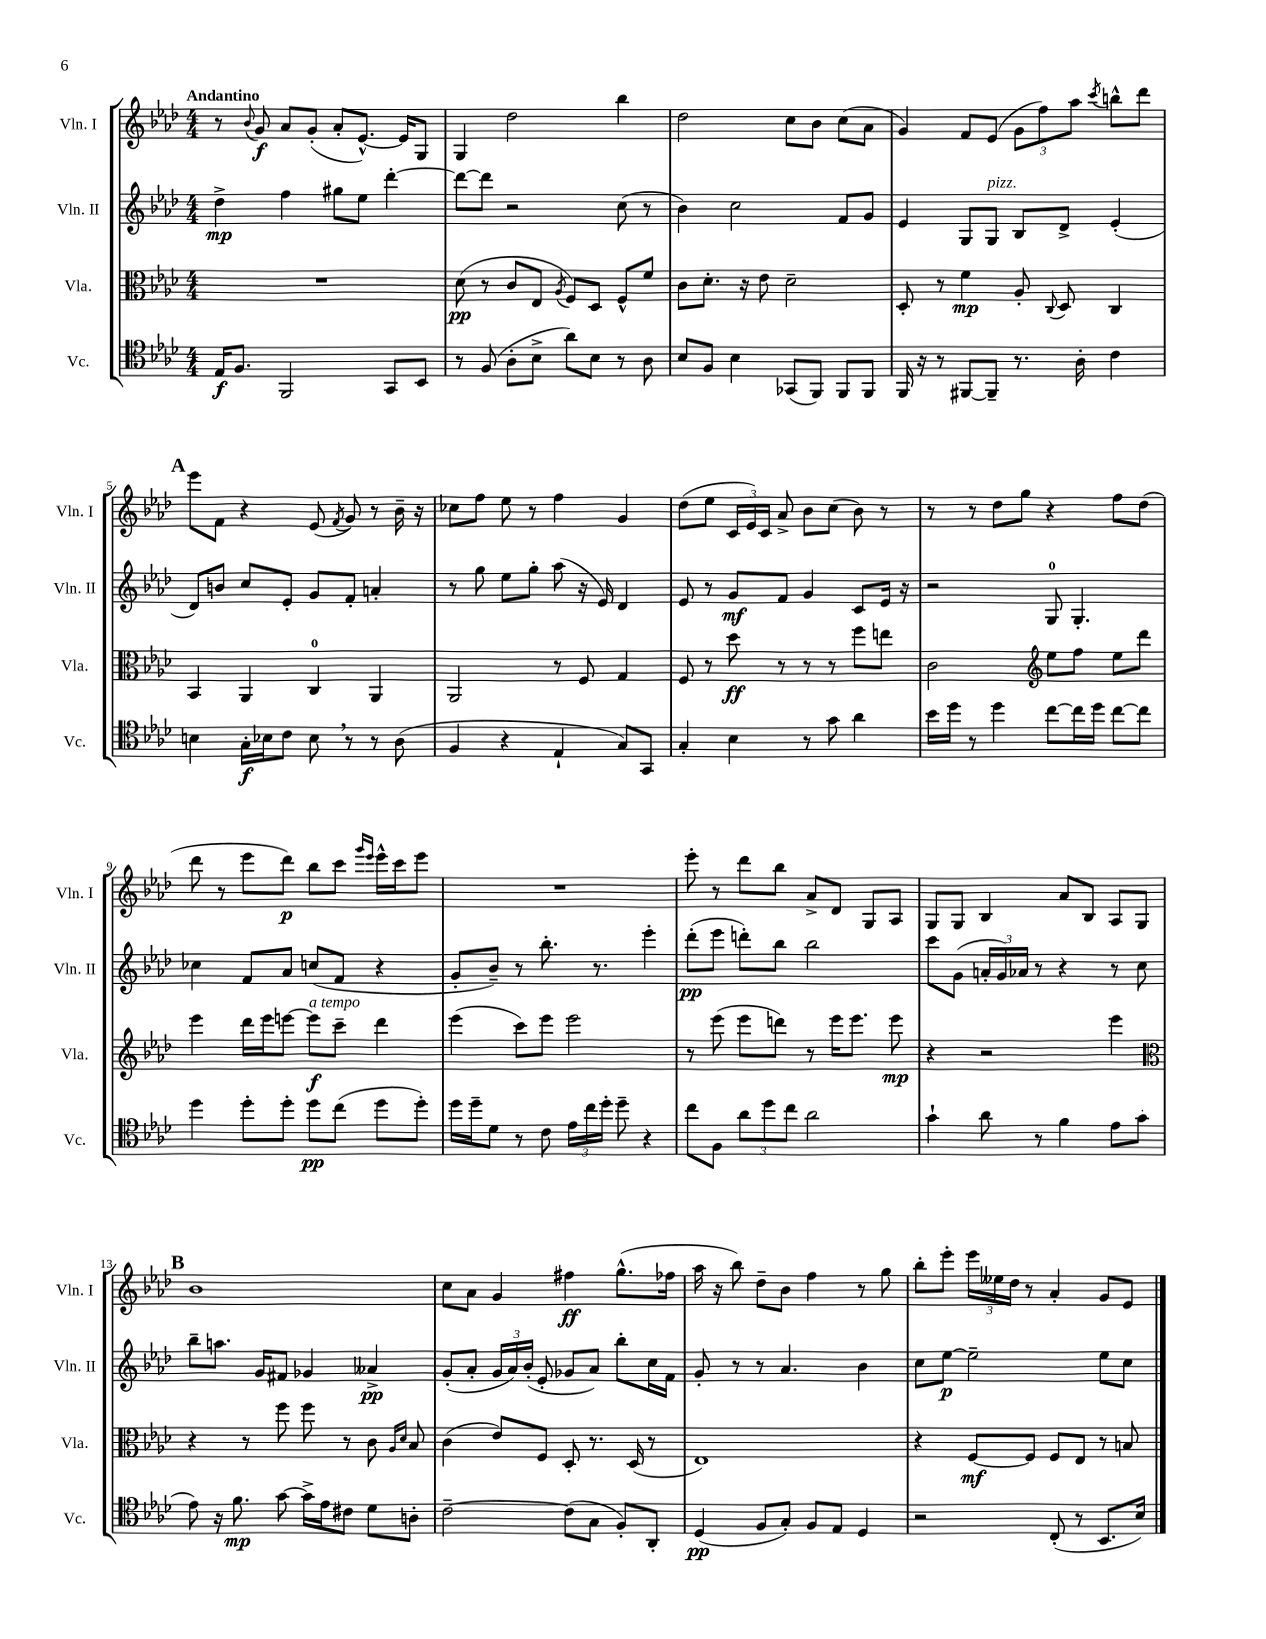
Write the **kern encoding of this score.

**kern	**kern	**kern	**kern
*staff4	*staff3	*staff2	*staff1
*clefC4	*clefC3	*clefG2	*clefG2
*k[b-e-a-d-]	*k[b-e-a-d-]	*k[b-e-a-d-]	*k[b-e-a-d-]
*M4/4	*M4/4	*M4/4	*M4/4
16E-/LK	1r	4dd-^\	8r
8.F/J	.	.	.
.	.	.	8qqb-/
.	.	.	8g/
2FF/	.	4ff\	8a-/L
.	.	.	(8g'/J
.	.	8gg#\L	8a-'/L
.	.	8ee-\J	[8.e-^^/J)
8GG/L	.	[4ddd-'\	.
.	.	.	16e-/]LK
8BB-/J	.	.	8G/J
=	=	=	=
8r	(8d-\	8ddd-\_L	4G/
(8F/	8r	8ddd-\]J	.
8A-'\L	8c/L	2r	2dd-\
8B-^\J	8E-/J	.	.
.	8qA-/	.	.
8a-\L)	8F/L)	.	.
8B-\J	8D-/J	.	.
8r	8F^^/L	(8cc\	4bb-\
8A-\	8f/J	8r	.
=	=	=	=
8B-/L	8c\L	4b-\)	2dd-\
8F/J	8.d-'\J	.	.
4B-\	.	2cc\	.
.	16r	.	.
.	8e-\	.	.
(8GG-/L	2d-~\	.	8cc\L
8FF/J)	.	.	8b-\J
8FF/L	.	8f/L	(8cc\L
8FF/J	.	8g/J	8a-\J
=	=	=	=
16FF/	8D-'/	4e-/	4g/)
16r	.	.	.
8r	8r	.	.
[8FF#/L	4f\	8G/L	8f/L
8FF#~/]J	.	8G/J	(8e-/J
8.r	8A-'/	8B-/L	12g\L
.	.	.	12ff\)
.	8qqC/	.	.
.	8D-/	8d-^/J	.
.	.	.	12aa-\J
16A-'\	.	.	.
.	.	.	8qccc/
4c\	4C/	(4e-'/	8bb^^\L
.	.	.	8ddd-\J
=	=	=	=
4B\	4BB-/	8d-/L)	8eee-\L
.	.	8b/J	8f\J
16G'\LL	4AA-/	8cc/L	4r
16B-\J	.	.	.
8c\J	.	8e-'/J	.
8B-\	4C/	8g/L	(8e-/
.	.	.	8qf/
8r	.	8f'/J	8g/)
8r	4AA-/	4a'/	8r
(8A-\	.	.	16b-~\
.	.	.	16r
=	=	=	=
4F/	2AA-/	8r	8cc-\L
.	.	8gg\	8ff\J
4r	.	8ee-\L	8ee-\
.	.	8gg'\J	8r
4E-`/	8r	(8aa-\	4ff\
.	8F/	16r	.
.	.	16e-/)	.
8G/L)	4G/	4d-/	4g/
8GG/J	.	.	.
=	=	=	=
4G'/	8F/	8e-/	(8dd-\L
.	8r	8r	8ee-\J
4B-\	8dd-\	8g/L	24c/LL
.	.	.	24e-/)
.	.	.	24c/JJ
.	8r	8f/J	8a-^/
8r	8r	4g/	8b-\L
8g\	8r	.	(8cc\J
4a-\	8ff\L	8c/L	8b-\)
.	8ee\J	16e-/Jk	8r
.	.	16r	.
=	=	=	=
16b-\LL	2c\	2r	8r
16dd-\JJ	.	.	.
8r	.	.	8r
4dd-\	.	.	8dd-\L
.	.	.	8gg\J
*	*clefG2	*	*
[8cc\L	8ee-\L	8G/	4r
16cc\]L	8ff\J	4.G'/	.
16dd-\JJ	.	.	.
[8cc\L	8ee-\L	.	8ff\L
8cc\]J	8ddd-\J	.	(8dd-\J
=	=	=	=
4dd-\	4eee-\	4cc-\	8ddd-\
.	.	.	8r
8dd-'\L	16ddd-\LL	8f/L	8eee-\L
.	16eee-\J	.	.
8dd-'\J	[8eee\J	8a-/J	8ddd-\J)
8dd-\L	8eee\]L	(8cc/L	8bb-\L
(8cc\J	8ccc~\J	8f/J	8ccc\J
.	.	.	16qqggg/LL
.	.	.	16qqeee-/JJ
8dd-\L	4ddd-\	4r	16eee-^^\LL
.	.	.	16ccc\J
8dd-'\J)	.	.	8eee-\J
=	=	=	=
16dd-\LL	(4eee-\	8g'/L	1r
16dd-~\J	.	.	.
8d-\J	.	8b-~/J)	.
8r	8ccc\L)	8r	.
8c\	8eee-\J	8.bb-'\	.
24e-\LL	2eee-\	.	.
24cc\	.	.	.
.	.	8.r	.
24dd-'\JJ	.	.	.
8dd-~\	.	.	.
4r	.	4eee-'\	.
=	=	=	=
8cc\L	8r	(8ddd-'\L	8eee-'\
8F\J	(8eee-\	8eee-\J	8r
12a-\L	8eee-\L	8ddd'\L)	8ddd-\L
12dd-\	.	.	.
.	8ddd\J)	8bb-\J	8bb-\J
12cc\J	.	.	.
2a-\	8r	2bb-\	8a-^/L
.	16eee-\LK	.	8d-/J
.	8.eee-\J	.	.
.	.	.	8G/L
.	8eee-\	.	8A-/J
=	=	=	=
4g`\	4r	8ccc\L	8G/L
.	.	(8g\J	8G/J
8a-\	2r	24a'/LL	4B-/
.	.	24g/)	.
.	.	24a-/JJ	.
8r	.	8r	.
4f\	.	4r	8a-/L
.	.	.	8B-/J
8e-\L	4eee-\	8r	8A-/L
(8g\J	.	8cc\	8G/J
=	=	=	=
*	*clefC3	*	*
8e-\)	4r	8bb-~\L	1b-
16r	.	8.aa\J	.
8.f\	.	.	.
.	8r	.	.
.	.	16g/LK	.
[8g\	8ff\	8f#/J	.
16g^\]LL	8ff\	4g-/	.
16e-\J	.	.	.
8c#\J	8r	.	.
8d-\L	8c\	4a--^/	.
.	16qqA-/LL	.	.
.	16qqd-/JJ	.	.
8A'\J	8B-/	.	.
=	=	=	=
[2c~\	(4c\	(8g'/L	8cc\L
.	.	8a-'/J	8a-\J
.	8e-/L)	24g/LL	4g/
.	.	24a-/)	.
.	.	(24b-'/JJ	.
.	8F/J	8e-'/	.
(8c\]L	8D-'/	8g-/L	4ff#\
8G\J	8.r	8a-/J)	.
8F'/L)	.	8bb-'\L	(8.gg^^\L
.	(16D-/	.	.
8AA-'/J	8r	16cc\L	.
.	.	16f\JJ	16ff-\Jk
=	=	=	=
(4D-/	1E-)	8g'/	16aa-\
.	.	.	16r
.	.	8r	8bb-\)
8F/L	.	8r	8dd-~\L
8G'/J)	.	4.a-/	8b-\J
8F/L	.	.	4ff\
8E-/J	.	.	.
4D-/	.	4b-\	8r
.	.	.	8gg\
=	=	=	=
2r	4r	8cc\L	8bb-'\L
.	.	[8ee-\J	8eee-'\J
.	[8F/L	2ee-~\]	24eee-\LL
.	.	.	24ee--\
.	.	.	24dd-\JJ
.	8F/]J	.	8r
(8C'/	8F/L	.	4a-'/
8r	8E-/J	.	.
8.BB-/L	8r	8ee-\L	8g/L
.	8B/	8cc\J	8e-/J
16B-/Jk)	.	.	.
==	==	==	==
*-	*-	*-	*-
